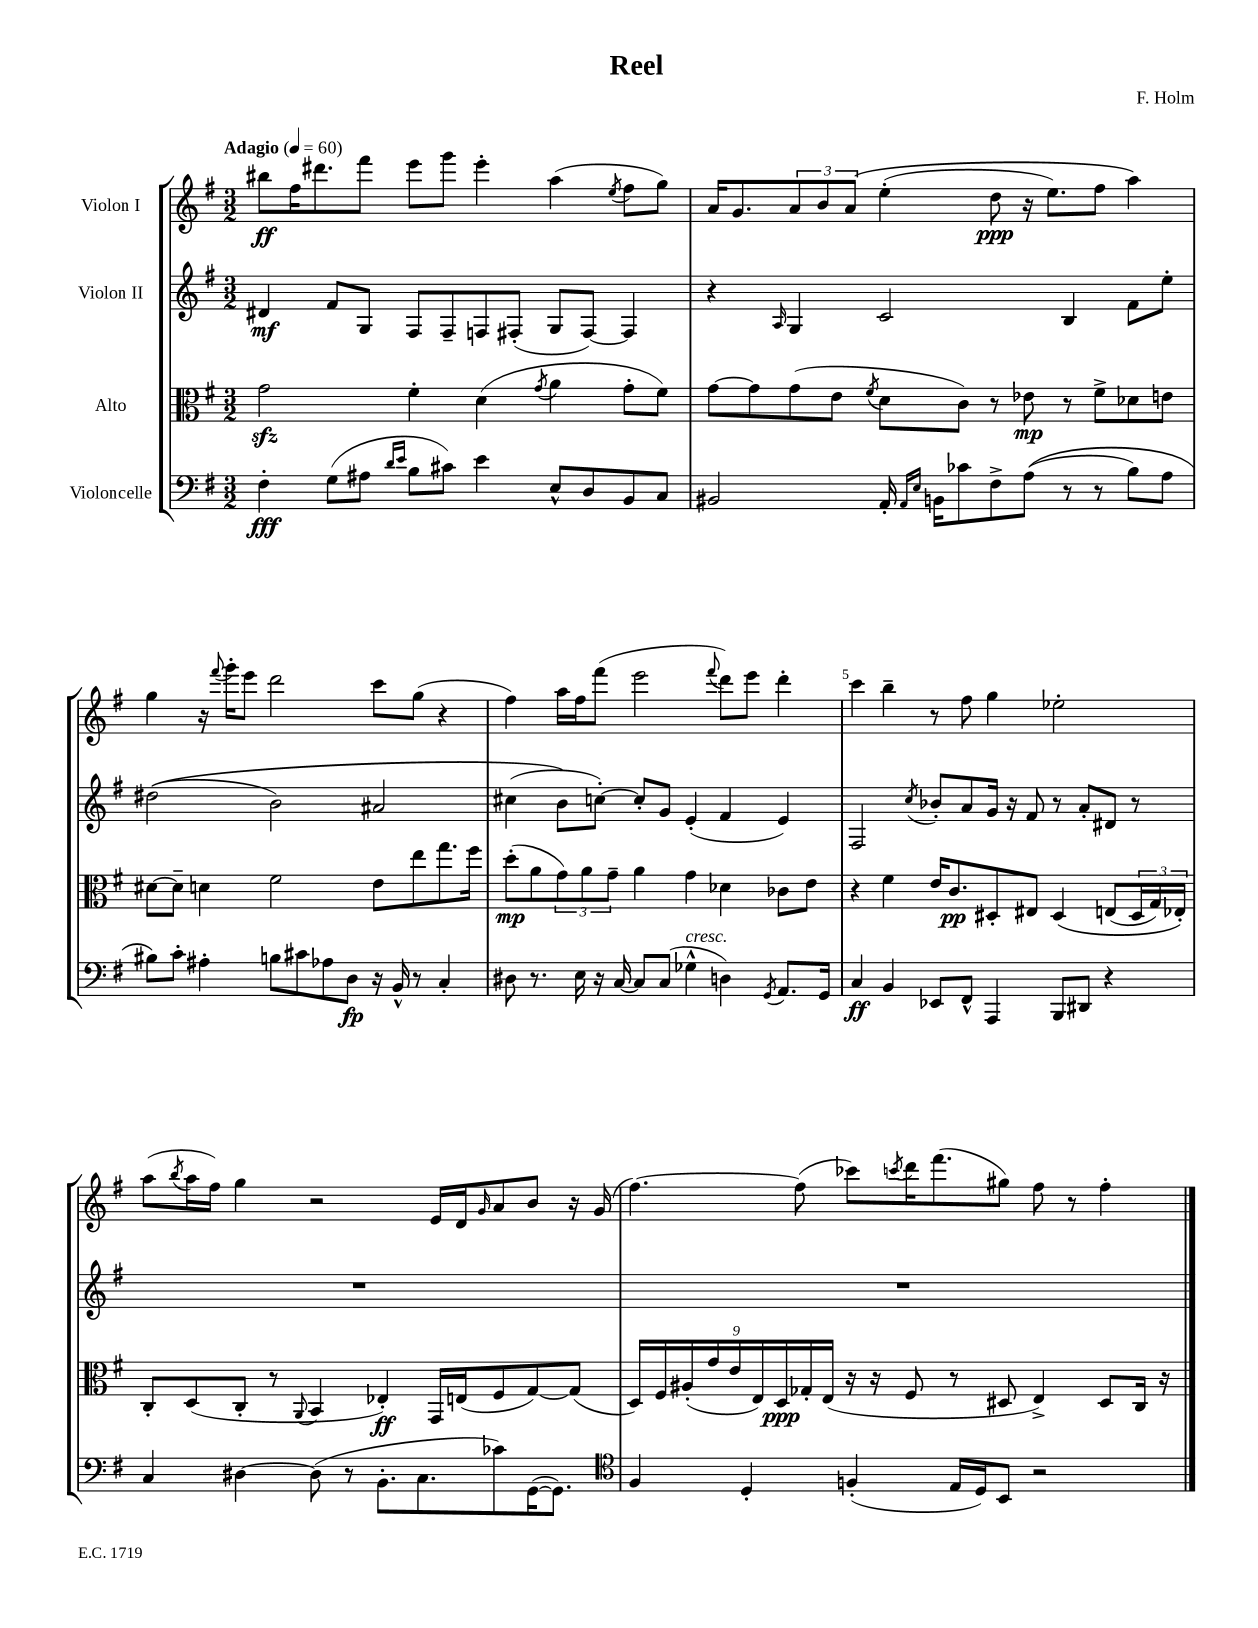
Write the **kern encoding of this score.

**kern	**dynam	**kern	**dynam	**kern	**dynam	**kern	**dynam
*part4	*part4	*part3	*part3	*part2	*part2	*part1	*part1
*staff4	*staff4	*staff3	*staff3	*staff2	*staff2	*staff1	*staff1
*I"Violoncelle	*	*I"Alto	*	*I"Violon II	*	*I"Violon I	*
*clefF4	*	*clefC3	*	*clefG2	*	*clefG2	*
*k[f#]	*	*k[f#]	*	*k[f#]	*	*k[f#]	*
*M3/2	*	*M3/2	*	*M3/2	*	*M3/2	*
*MM60	*	*MM60	*	*MM60	*	*MM60	*
=1	=1	=1	=1	=1	=1	=1	=1
!	!	!	!	!	!	!LO:TX:a:B:t=Adagio	!
4F#'\	fff	2gzz\	.	4d#X/	mf	8bb#X\L	ff
.	.	.	.	.	.	16ff#\K	.
.	.	.	.	.	.	8.ddd#X\	.
(8G\L	.	.	.	8f#/L	.	.	.
8A#X\J	.	.	.	8G/J	.	8fff#\J	.
16qqd/LL	.	.	.	.	.	.	.
16qqe/JJ	.	.	.	.	.	.	.
8B\L	.	4f#'\	.	8F#/L	.	8eee\L	.
8c#X\J)	.	.	.	8F#~/	.	8ggg\J	.
4e\	.	(4d\	.	8Fn/	.	4eee'\	.
.	.	.	.	(8F#X'/J	.	.	.
.	.	8qg/	.	.	.	.	.
8E^^/L	.	4a\	.	8G/L	.	(4aa\	.
8D/	.	.	.	[8F#/J)	.	.	.
.	.	.	.	.	.	8qee/	.
8BB/	.	8g'\L	.	4F#/]	.	8ff#\L	.
8C/J	.	8f#\J)	.	.	.	8gg\J)	.
=2	=2	=2	=2	=2	=2	=2	=2
2BB#X/	.	[8g\L	.	4r	.	16a/KL	.
.	.	.	.	.	.	8.g/	.
.	.	8g\]	.	.	.	.	.
.	.	.	.	16qqA/	.	.	.
.	.	(8g\	.	4G/	.	12a/	.
.	.	.	.	.	.	12b/	.
.	.	8e\J	.	.	.	.	.
.	.	.	.	.	.	(12a/J	.
.	.	8qf#/	.	.	.	.	.
16AA'/	.	8d\L	.	2c/	.	(4ee'\	.
16qqAA/LL	.	.	.	.	.	.	.
16qqE/JJ	.	.	.	.	.	.	.
16BBn\KL	.	.	.	.	.	.	.
8c-X\	.	8c\J)	.	.	.	.	.
8F#^\	.	8r	.	.	.	8dd\	ppp
((8A\J	.	8e-X\	mp	.	.	16r	.
.	.	.	.	.	.	8.ee\L)	.
8r	.	8r	.	4B/	.	.	.
8r	.	8f#^\L	.	.	.	8ff#\J	.
8B\L)	.	8d-X\	.	8f#\L	.	4aa\)	.
8A\J	.	8en\J	.	8ee'\J	.	.	.
!!LO:LB:g=z
=3	=3	=3	=3	=3	=3	=3	=3
8B#X\L)	.	[8d#X\L	.	((2dd#X\	.	4gg\	.
8c'\J	.	8d#~\J]	.	.	.	.	.
4A#X'\	.	4dn\	.	.	.	16r	.
.	.	.	.	.	.	8qqfff#/	.
.	.	.	.	.	.	16ggg'\KL	.
.	.	.	.	.	.	8eee\J	.
8Bn\L	.	2f#\	.	2b\)	.	2ddd\	.
8c#X\	.	.	.	.	.	.	.
8A-X\	.	.	.	.	.	.	.
8D\J	fp	.	.	.	.	.	.
16r	.	8e\L	.	2a#X/	.	8ccc\L	.
16BB^^/	.	.	.	.	.	.	.
8r	.	8ee\	.	.	.	(8gg\J	.
4C'/	.	8.gg\	.	.	.	4r	.
.	.	16ff#\Jk	.	.	.	.	.
=4	=4	=4	=4	=4	=4	=4	=4
8D#X\	.	(8dd'\L	mp	(4cc#X\	.	4ff#\)	.
8.r	.	8a\	.	.	.	.	.
.	.	12g\)	.	8b\L)	.	16aa\LL	.
16E\	.	.	.	.	.	16ff#\J	.
.	.	12a\	.	.	.	.	.
16r	.	.	.	[8ccn'\J)	.	(8fff#\J	.
.	.	12g~\J	.	.	.	.	.
[16C/	.	.	.	.	.	.	.
8C/L]	.	4a\	.	8cc'/L]	.	2eee\	.
(8C/J	.	.	.	8g/J	.	.	.
!LO:TX:a:i:t=cresc.	!	!	!	!	!	!	!
4G-X^^\	.	4g\	.	(4e'/	.	.	.
.	.	.	.	.	.	8qqfff#/	.
4Dn\)	.	4d-X\	.	4f#/	.	8ddd\L)	.
.	.	.	.	.	.	8eee\J	.
8qGG/	.	.	.	.	.	.	.
8.AA/L	.	8c-X\L	.	4e/)	.	4ddd'\	.
.	.	8e\J	.	.	.	.	.
16GG/Jk	.	.	.	.	.	.	.
=5	=5	=5	=5	=5	=5	=5	=5
4C/	ff	4r	.	2F#/	.	4ccc\	.
4BB/	.	4f#\	.	.	.	4bb~\	.
.	.	.	.	8qcc/	.	.	.
8EE-X/L	.	16e/KL	.	8b-X'/L	.	8r	.
.	.	8.c/	pp	.	.	.	.
8FF#^^/J	.	.	.	8a/	.	8ff#\	.
4AAA/	.	8D#X'/	.	16g/Jk	.	4gg\	.
.	.	.	.	16r	.	.	.
.	.	8E#X/J	.	8f#/	.	.	.
8BBB/L	.	(4D#/	.	8r	.	2ee-X'\	.
8DD#X/J	.	.	.	8a'/L	.	.	.
4r	.	(8En/L	.	8d#X/J	.	.	.
.	.	24D#/L	.	8r	.	.	.
.	.	24G/)	.	.	.	.	.
.	.	24E-X'/JJ)	.	.	.	.	.
!!LO:LB:g=z
=6	=6	=6	=6	=6	=6	=6	=6
4C/	.	8C'/L	.	1.r	.	(8aa\L	.
.	.	.	.	.	.	8qbb/	.
.	.	(8D/	.	.	.	16aa\L	.
.	.	.	.	.	.	16ff#\JJ)	.
[4D#X\	.	8C'/J	.	.	.	4gg\	.
.	.	8r	.	.	.	.	.
.	.	8qqAA/	.	.	.	.	.
(8D#\]	.	4BB/	.	.	.	2r	.
8r	.	.	.	.	.	.	.
8.BB'\L	.	4E-X'/)	ff	.	.	.	.
8.C\	.	.	.	.	.	.	.
.	.	16GG/LL	.	.	.	16e/LL	.
.	.	(16En/J	.	.	.	16d/J	.
.	.	.	.	.	.	16qqg/	.
8c-X\)	.	8F#/	.	.	.	8a/	.
([16GG\K	.	[8G/)	.	.	.	8b/J	.
8.GG\J])	.	.	.	.	.	.	.
.	.	(8G/J]	.	.	.	16r	.
.	.	.	.	.	.	(16g/	.
=7	=7	=7	=7	=7	=7	=7	=7
*clefC4	*	*	*	*	*	*	*
4F#/	.	18D/LL)	.	1.r	.	[4.ff#\)	.
.	.	18F#/	.	.	.	.	.
.	.	(18A#X'/	.	.	.	.	.
.	.	18g/	.	.	.	.	.
.	.	18e/	.	.	.	.	.
4D'/	.	.	.	.	.	.	.
.	.	18E/)	.	.	.	.	.
.	.	18D/	ppp	.	.	.	.
.	.	.	.	.	.	(8ff#\]	.
.	.	18G-X'/	.	.	.	.	.
.	.	(18E/JJ	.	.	.	.	.
(4Fn'/	.	16r	.	.	.	8ccc-X\L)	.
.	.	16r	.	.	.	.	.
.	.	.	.	.	.	8qcccn/	.
.	.	8F#/	.	.	.	16ddd\K	.
.	.	.	.	.	.	(8.fff#\	.
16E/LL	.	8r	.	.	.	.	.
16D/J)	.	.	.	.	.	.	.
8BB/J	.	8D#X/	.	.	.	8gg#X\J)	.
2r	.	4E^/)	.	.	.	8ff#\	.
.	.	.	.	.	.	8r	.
.	.	8D#/L	.	.	.	4ff#'\	.
.	.	16C/Jk	.	.	.	.	.
.	.	16r	.	.	.	.	.
==	==	==	==	==	==	==	==
*-	*-	*-	*-	*-	*-	*-	*-
